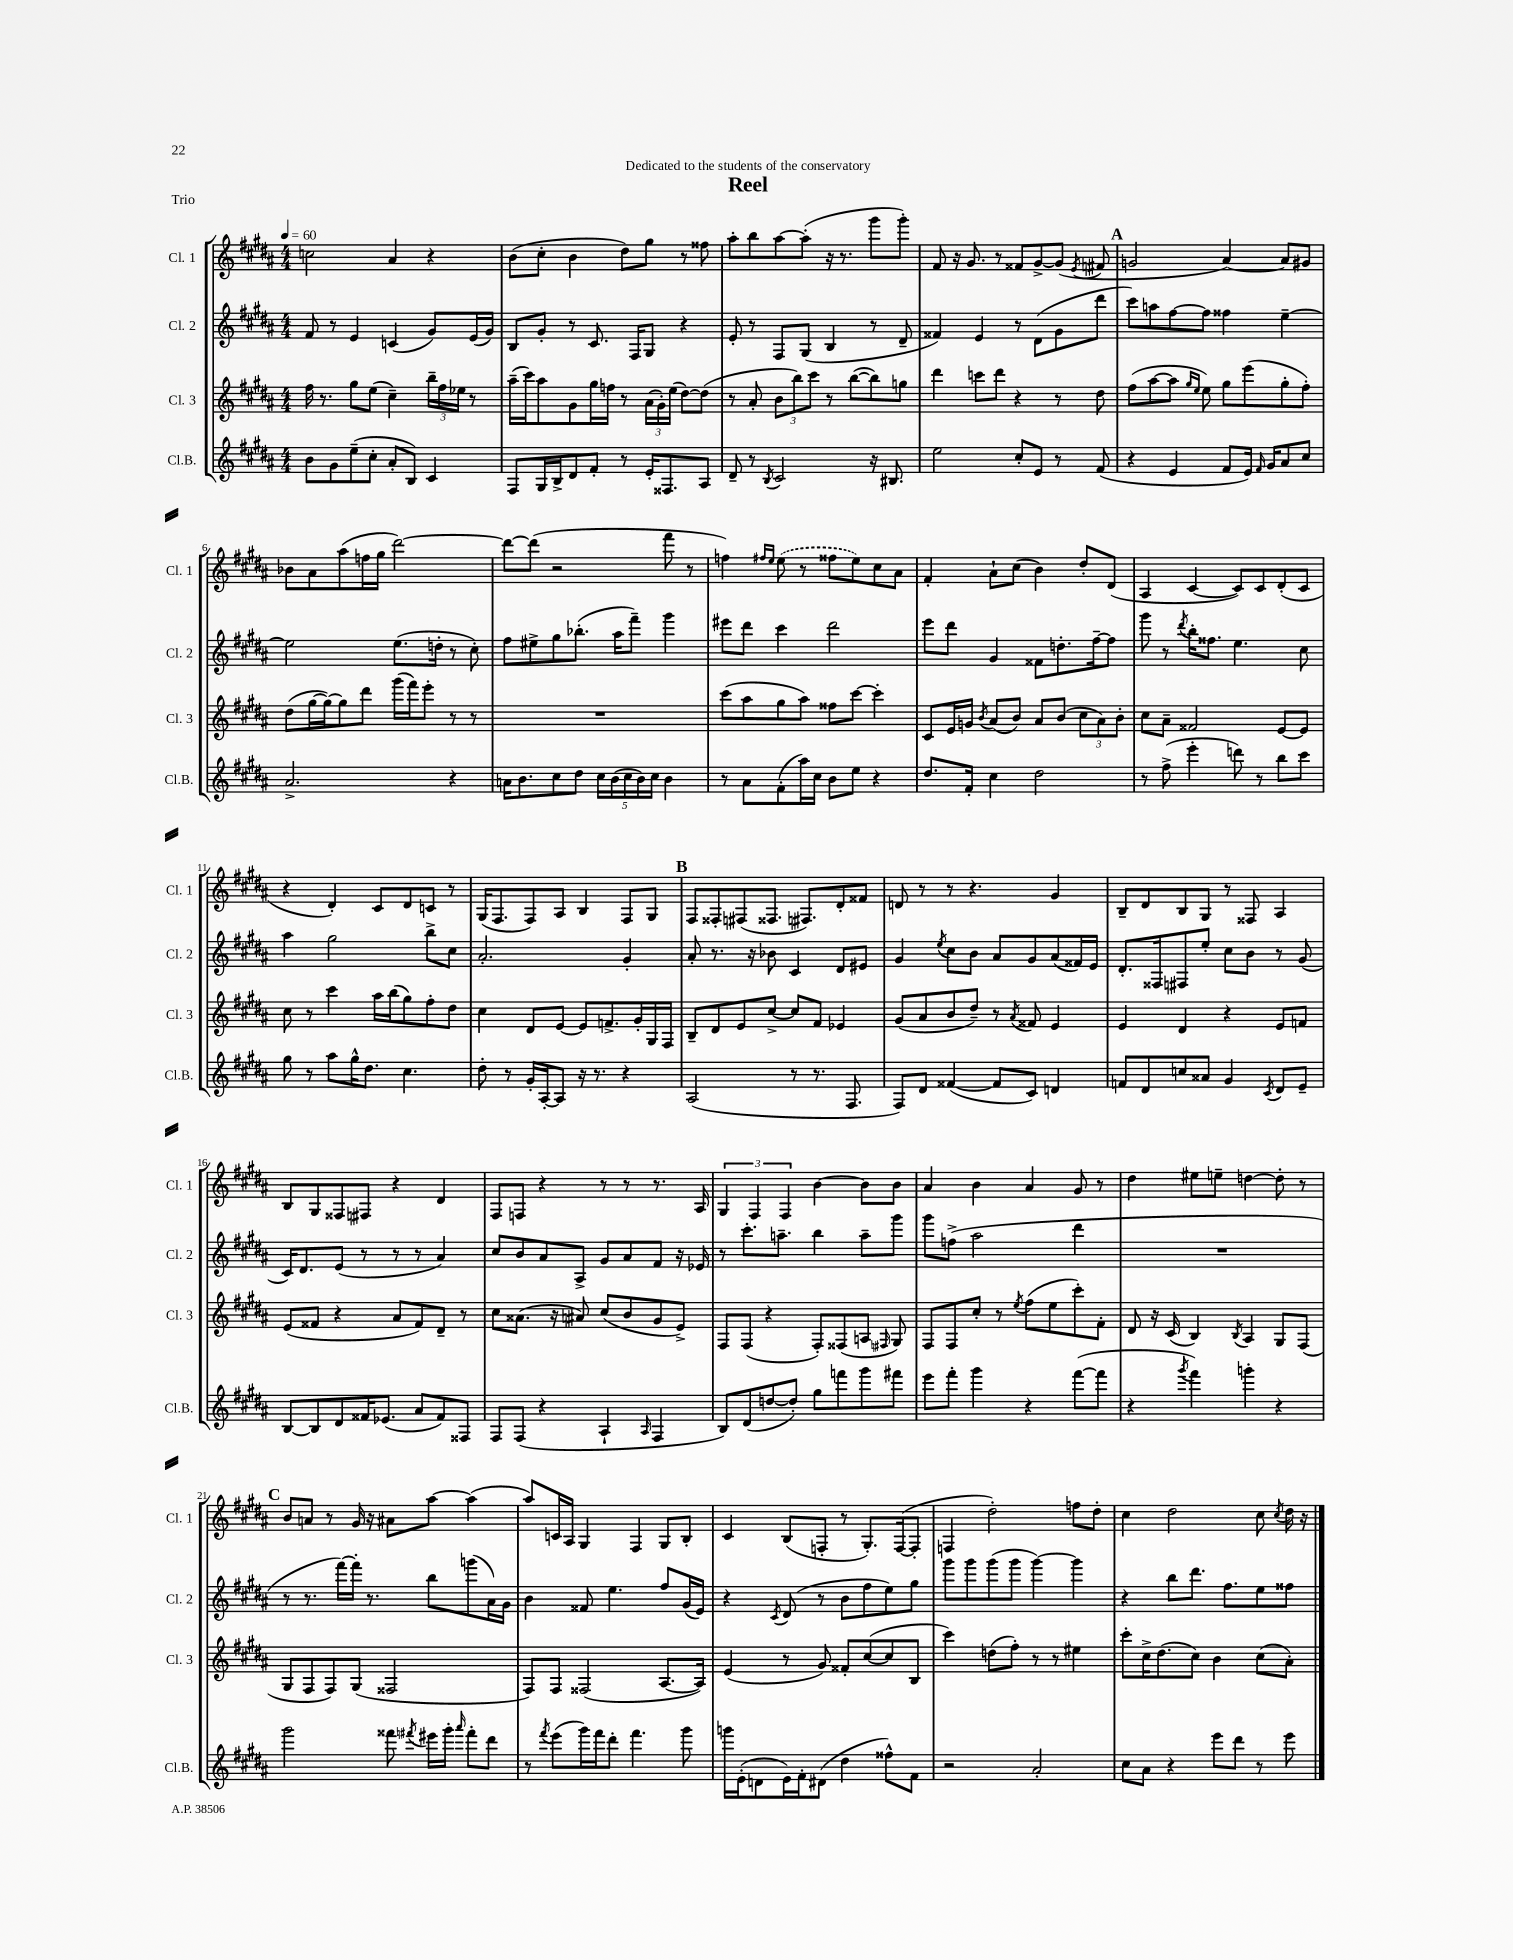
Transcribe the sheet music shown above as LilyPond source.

\header { title = "Reel" dedication = "Dedicated to the students of the conservatory" piece = "Trio" }
<<
\new StaffGroup <<
\new Staff = "s0" \with { instrumentName = "Cl. 1" shortInstrumentName = "Cl. 1" } {
    \clef treble \key b \major \numericTimeSignature \time 4/4 \tempo 4 = 60
    \autoBeamOff c''2 ais'4 r4 |
    b'8[( cis''8]-. b'4 dis''8[) gis''8] r8 fisis''8 |
    ais''8[-. b''8 ais''8~ ais''8]-.( r16 r8. gis'''8[ gis'''8]-.) |
    fis'8 r16 gis'8. r8 fisis'8[ gis'8~-> gis'8]( \acciaccatura { e'8 } fis'8 |
    \mark \markup { \bold "A" } g'2 ais'4~) ais'8[ gis'8] |
    bes'8[ ais'8 ais''8( f''16 gis''16] dis'''2~) |
    dis'''8[~ dis'''8]( r2 fis'''8 r8 |
    f''4) \grace { fis''16[ e''16] } \once \slurDashed e''8( r8 fisis''8[ e''8) cis''8 ais'8] |
    fis'4-. ais'8[-! cis''8]( b'4) dis''8[-. dis'8]( |
    ais4 cis'4~ cis'8[) cis'8 dis'8-.( cis'8] |
    r4 dis'4-.) cis'8[ dis'8 c'8] r8 |
    gis16[( fis8. fis8) ais8] b4 fis8[ gis8] |
    \mark \markup { \bold "B" } fis8[ fisis8-. fis8( fisis8.] fis8.[) dis'8-. fisis'8] |
    d'8 r8 r8 r4. gis'4 |
    b8[-- dis'8 b8 gis8] r8 fisis8 ais4 |
    b8[ gis8 fisis8 fis8] r4 dis'4 |
    fis8[ f8] r4 r8 r8 r8. ais16 |
    \tuplet 3/2 { gis4 fis4 fis4 } b'4~ b'8[ b'8] |
    ais'4 b'4 ais'4 gis'8 r8 |
    dis''4 eis''8[ e''8]-- d''4~ d''8-. r8 |
    \mark \markup { \bold "C" } b'8[ a'8] r8 gis'16 r16 ais'8[ ais''8]~ ais''4( |
    ais''8[) c'16 ais16] gis4 fis4 gis8[ b8]-. |
    cis'4 b8[( f8]-. r8 gis8.[-.) f16~( f8]-. |
    f4 dis''2-.) f''8[ dis''8]-. |
    cis''4 dis''2 cis''8 \acciaccatura { cis''8 } dis''16 r16 \bar "|." |
}
\new Staff = "s1" \with { instrumentName = "Cl. 2" shortInstrumentName = "Cl. 2" } {
    \clef treble \key b \major \numericTimeSignature \time 4/4
    \autoBeamOff fis'8 r8 e'4 c'4( gis'8[) e'16( gis'16]) |
    b8[ gis'8]-. r8 cis'8. fis16[ gis8] r4 |
    e'8-. r8 fis8[ gis8]( b4 r8 dis'8-- |
    fisis'4) e'4 r8 dis'8[( gis'8 dis'''8] |
    \mark \markup { \bold "A" } cis'''8[) a''8 fis''8~ fis''8] fisis''4 e''4~-- |
    e''2 e''8.[( d''16]-. r8 cis''8-.) |
    fis''8[ eis''8-> gis''8 bes''8.]-.( ais''16[ fis'''8]--) gis'''4 |
    eis'''8[ dis'''8] cis'''4 dis'''2 |
    e'''8[ dis'''8] gis'4 fisis'8[ d''8.-. fis''16~-- fis''8] |
    gis'''8 r8 \acciaccatura { dis'''8 } b''16[-. fisis''8.] e''4. cis''8 |
    ais''4 gis''2 b''8[-> cis''8] |
    ais'2.-. gis'4-. |
    \mark \markup { \bold "B" } ais'8-. r8. r16 bes'8 cis'4 dis'8[ eis'8] |
    gis'4 \acciaccatura { e''8 } cis''8[ b'8] ais'8[ gis'8 ais'8( fisis'16) e'16] |
    dis'8.[-. fisis16 fis8 e''8]-. cis''8[ b'8] r8 gis'8( |
    cis'16[) dis'8. e'8]( r8 r8 r8 ais'4) |
    cis''8[ b'8 ais'8 ais8]-> gis'8[ ais'8 fis'8] r16 ees'16 |
    r8 cis'''8.[-. a''8.]-- b''4 a''8[-- gis'''8] |
    gis'''8[ f''8]->( ais''2 dis'''4 |
    R1 |
    \mark \markup { \bold "C" } r8 r8. fis'''16[~) fis'''16]-. r8. b''8[ g'''8( ais'16) gis'16] |
    b'4 fisis'8 e''4. fis''8[ gis'16( e'16]) |
    r4 \acciaccatura { cis'8 } dis'8( r8 b'8[ fis''8 e''8) gis''8] |
    gis'''8[ gis'''8 gis'''8( gis'''8] gis'''4~) gis'''4 |
    r4 b''8[ dis'''8.] fis''8.[ e''8 fisis''8] \bar "|." |
}
\new Staff = "s2" \with { instrumentName = "Cl. 3" shortInstrumentName = "Cl. 3" } {
    \clef treble \key b \major \numericTimeSignature \time 4/4
    \autoBeamOff fis''16 r8. gis''8[ e''8]( cis''4--) \tuplet 3/2 { b''16[-- fis''16 ees''16] } r8 |
    ais''16[--( cis'''16) ais''8 gis'8 gis''16 f''16] r8 \tuplet 3/2 { ais'16[( gis'16-.) e''16]( } dis''8[~) dis''8]( |
    r8 ais'8-. \tuplet 3/2 { b'8[ b''8) cis'''8] } r8 b''8[~( b''8) g''8] |
    dis'''4 c'''8[ dis'''8] r4 r8 dis''8 |
    \mark \markup { \bold "A" } fis''8[( ais''8~ ais''8] \grace { gis''16[ e''16] } e''8) gis''8[ e'''8( gis''8-. fis''8]-.) |
    dis''8[( gis''16~ gis''16~) gis''8 dis'''8] gis'''16[( fis'''16) e'''8]-. r8 r8 |
    R1 |
    cis'''8[( ais''8 gis''8 ais''8]) fisis''8[ cis'''8]~ cis'''4-. |
    cis'8[ e'16 g'16] \acciaccatura { b'8 } ais'8[( b'8]) ais'8[ b'8]( \tuplet 3/2 { cis''8[ ais'8) b'8]-. } |
    cis''8[ ais'8]-- fisis'2 e'8[~ e'8] |
    cis''8 r8 cis'''4 ais''16[ b''16( gis''8) fis''8-. dis''8] |
    cis''4 dis'8[ e'8]~ e'8[ f'8.-> gis'16-. gis16 fis16] |
    \mark \markup { \bold "B" } b8[-- dis'8 e'8 cis''8]~-> cis''8[ fis'8] ees'4 |
    gis'8[( ais'8 b'8 dis''8]--) r8 \acciaccatura { ais'8 } fisis'8 e'4 |
    e'4 dis'4 r4 e'8[ f'8] |
    e'8[( fisis'8] r4 ais'8[ fisis'8) dis'8]-- r8 |
    cis''8[ aisis'8.]( r16 ais'8) cis''8[( b'8 gis'8 e'8]->) |
    fis8[ fis8]( r4 fis8[-.) fisis8( a8] \grace { fis16 } gis8) |
    fis8[ fis8 cis''8]-. r8 \acciaccatura { e''8 } fis''8[( e''8 cis'''8-.) fis'8]-. |
    dis'8 r16 cis'16( b4) \acciaccatura { b8 } ais4 gis8[ fis8]( |
    \mark \markup { \bold "C" } gis8[ fis8 fis8) gis8]( fisis2 |
    fis8[) fis8] fisis2( ais8.[~ ais16]) |
    e'4( r8 gis'8) fisis'8[-. cis''8~( cis''8 b8] |
    cis'''4) d''8[( fis''8]-.) r8 r8 eis''4 |
    cis'''8[-. cis''16-> dis''8.( cis''8]) b'4 cis''8[( ais'8]-.) \bar "|." |
}
\new Staff = "s3" \with { instrumentName = "Cl.B." shortInstrumentName = "Cl.B." } {
    \clef treble \key b \major \numericTimeSignature \time 4/4
    \autoBeamOff b'8[ gis'8 e''8--( cis''8]-. ais'8[-. b8]) cis'4 |
    fis8[ gis16 b16-> dis'8 fis'8]-. r8 e'16[-. fisis8. ais8] |
    dis'8-- r8 \acciaccatura { b8 } cis'2 r16 bis8. |
    e''2 cis''8[-. e'8] r8 fis'8( |
    \mark \markup { \bold "A" } r4 e'4 fis'8[ e'16]) \grace { fis'16 } gis'16[ ais'8 cis''8] |
    ais'2.-> r4 |
    a'16[ b'8. cis''8 dis''8] \tuplet 5/4 { cis''16[ b'16( cis''16 b'16) cis''16] } b'4 |
    r8 ais'8[ fis'8-.( ais''16) cis''16] b'8[ e''8] r4 |
    dis''8.[ fis'16]-. cis''4 dis''2 |
    r8 fis''8->( e'''4-. d'''8) r8 b''8[ cis'''8] |
    gis''8 r8 ais''8[ gis''16-^ dis''8.] cis''4. |
    dis''8-. r8 gis'16[-. ais16~-. ais8] r16 r8. r4 |
    \mark \markup { \bold "B" } ais2( r8 r8. fis8. |
    fis8[) dis'8] fisis'4~( fisis'8[ cis'8]) d'4 |
    f'8[ dis'8 c''8 aisis'8] gis'4 \acciaccatura { cis'8 } dis'8[ e'8]-- |
    b8[~ b8 dis'8 fisis'16 ees'8.]( ais'8[ fisis'8) fisis8] |
    fis8[ fis8]( r4 ais4-! \grace { ais16 } fis4 |
    b8[) dis'8( d''8~ d''8]-.) gis''8[ f'''8 gis'''8 fis'''8] |
    e'''8[ fis'''8]-. gis'''4 r4 fis'''8[~( fis'''8] |
    r4 \acciaccatura { gis'''8 } fis'''4) g'''4-. r4 |
    \mark \markup { \bold "C" } gis'''2 fisis'''8 \acciaccatura { fis'''8 } eis'''16[ gis'''16]-. \grace { ais'''16 } fis'''8[-. dis'''8] |
    r8 \acciaccatura { fis'''8 } e'''8[( gis'''16) fis'''16 dis'''8]-. fis'''4. gis'''8 |
    g'''16[ e'16-.( d'8 e'16) fis'16-. dis'8]( dis''4 fisis''8[-^) fis'8] |
    r2 ais'2-. |
    cis''8[ ais'8] r4 e'''8[ dis'''8] r8 e'''8 \bar "|." |
}
>>
>>
